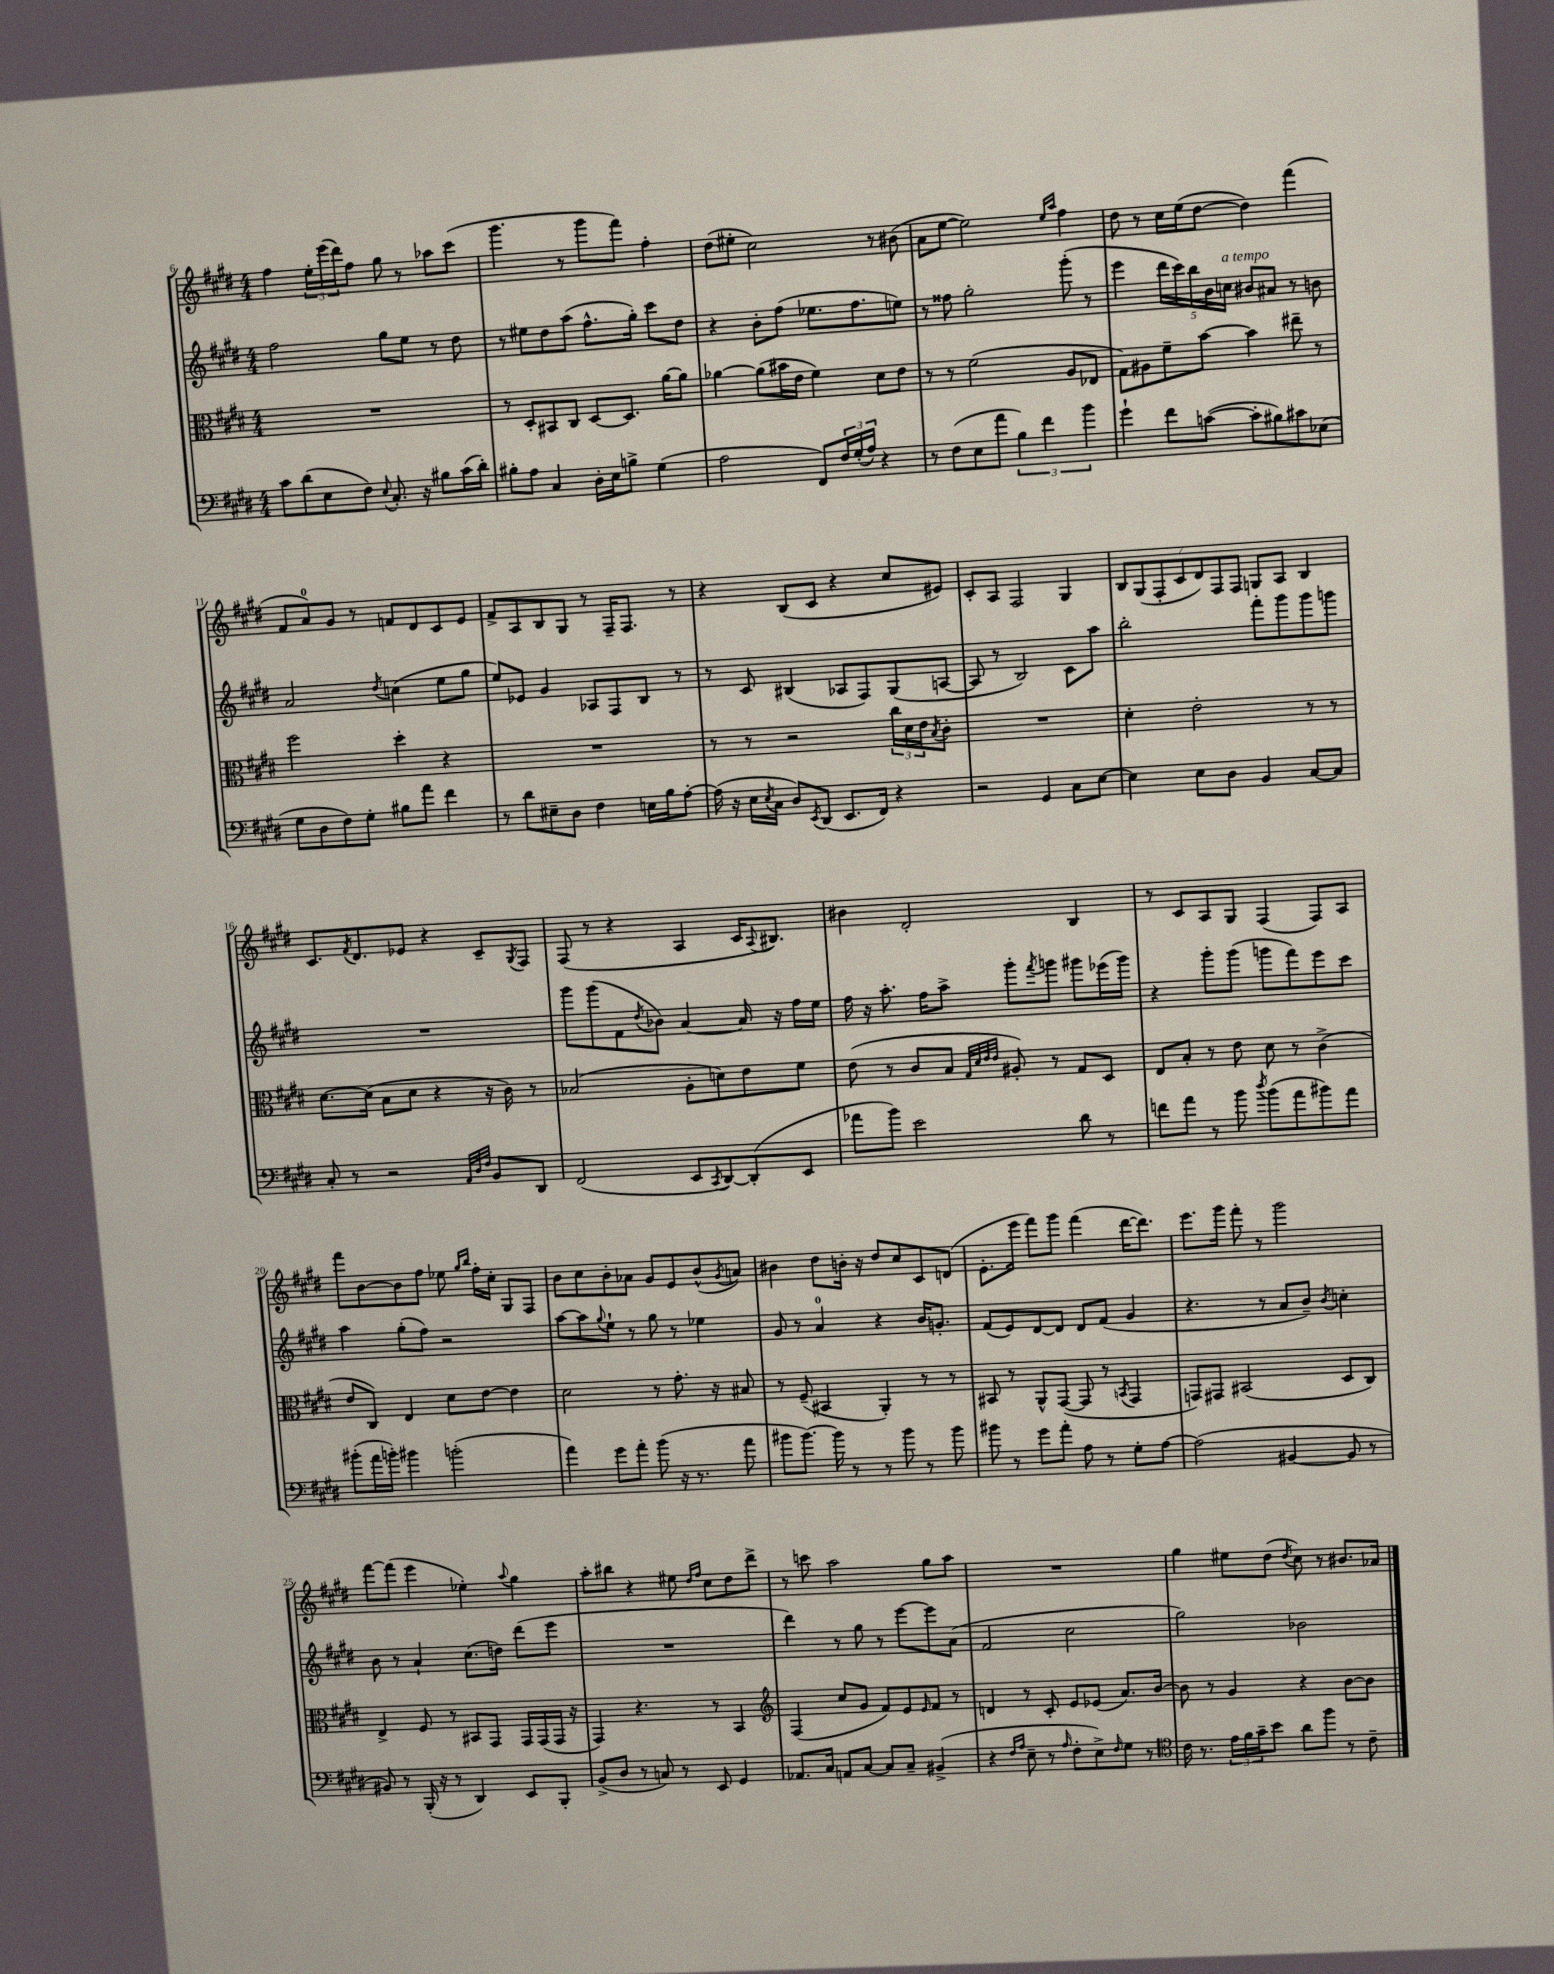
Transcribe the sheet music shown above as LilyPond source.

<<
\new StaffGroup <<
\new Staff = "s0" {
    \clef treble \key e \major \numericTimeSignature \time 4/4
    fis''4 \tuplet 3/2 { e''16-. e'''16( dis'''16) } fis''8 gis''8 r8 aes''8 cis'''8( |
    gis'''4. r8 gis'''8 fis'''8) fis''4-. |
    dis''8( eis''8-. cis''2) r8 bis'8( |
    a'8 e''8~ e''2) \grace { e''16 a''16 } fis''4 |
    dis''8 r8 cis''16 e''16( dis''8~ dis''4) fis'''4( |
    fis'8 a'8-0) gis'8 r8 f'8 dis'8 cis'8 e'8 |
    fis'8-> a8 b8 gis8 r8 fis16-- fis8. r8 |
    r4 b8( cis'8 r4 cis''8 eis'8) |
    cis'8-. a8 fis2 gis4 |
    \tuplet 7/4 { b8 gis8( fis8-. cis'8 dis'8) fis8 fis8 } g8 a8 b4 |
    cis'8. \acciaccatura { fis'8 } dis'8. ees'8 r4 cis'8-- \acciaccatura { gis8 } fis8 |
    fis8( r8 r4 a4 cis'16 \appoggiatura { a8 } bis8.) |
    bis'4 dis'2-. b4 |
    r8 cis'8 a8 gis8 fis4( fis8) a8 |
    fis'''8 b'8~ b'8 fis''8 ees''8 \grace { gis''16 b''16 } fis''16-. cis''16-. gis8 fis8 |
    b'8 cis''8 b'8-. aes'8 gis'8 e'8 b'8-^( \acciaccatura { gis'8 } a'8) |
    bis'4 dis''8 b'16-. r16 dis''8 cis''8 cis'8 d'8( |
    e'8.-. e'''16 fis'''8) gis'''8 fis'''4( dis'''16~ dis'''8.) |
    e'''8. gis'''16 fis'''8-. r8 gis'''2 |
    fis'''8~ fis'''8( e'''4 ees''4-.) \appoggiatura { a''8 } gis''4 |
    a''8-. bis''8 r4 eis''8 \grace { dis''16 fis''16 } cis''8 dis''8 dis'''8-> |
    r8 c'''8 a''2 gis''8 a''8 |
    R1 |
    gis''4 eis''8 dis''8( \acciaccatura { dis''8 } cis''8) r8 bis'8. aes'16 \bar "|." |
}
\new Staff = "s1" {
    \clef treble \key e \major \numericTimeSignature \time 4/4
    fis''2 gis''8 e''8 r8 dis''8 |
    r8 eis''8 dis''8 a''8( fis''8.-^ gis''16-.) cis'''8 dis''8 |
    r4 b'8-. fis''8( ees''8. fis''8. e''8) |
    r8 fisis''8 gis''2-. gis'''8-.( r8 |
    e'''4 \tuplet 5/4 { dis'''16 cis'''16) b''16 b'16 c''16^\markup { \italic "a tempo" } } bis'8 ais'8 r8 b'8 |
    a'2 \acciaccatura { dis''8 } c''4( e''8 gis''8 |
    e''8) ees'8 gis'4 aes8 fis8 b8 r8 |
    r8 cis'8 bis4( aes8 fis8) gis8( a8~ |
    a8 r8 b2) cis'8 a''8 |
    b''2-. fis'''8-. gis'''8 gis'''8 g'''8 |
    R1 |
    gis'''8 gis'''8( fis'8 \acciaccatura { dis''8 } bes'8) a'4~ a'16 r16 fis''16 e''16 |
    fis''16 r16 a''8.-. fis''16 a''8-> gis'''8-. \acciaccatura { fis'''8 } g'''8 gis'''8 ees'''16( gis'''16) |
    r4 gis'''8-. gis'''8( g'''8 fis'''8) e'''8 cis'''8 |
    a''4 gis''8-.( fis''8) r2 |
    a''8~ a''8 \appoggiatura { gis''8 } e''8-! r8 gis''8 r8 ees''4 |
    gis'8 r8 a'4-0 r4 b'16 g'8.-. |
    fis'8( e'8) dis'8~ dis'8 dis'8 fis'8( gis'4 |
    r4. r8 a'8 b'8--) \acciaccatura { b'8 } c''4-. |
    b'8 r8 a'4-! cis''8.( d''16) dis'''8( e'''8 |
    R1 |
    dis'''4) r8 gis''8 r8 e'''8~ e'''8 a'8( |
    fis'2 cis''2 |
    gis''2) bes'2 \bar "|." |
}
\new Staff = "s2" {
    \clef alto \key e \major \numericTimeSignature \time 4/4
    R1 |
    r8 dis8-. bis,8 cis8 dis8~ dis8. a'16~ a'8 |
    aes'4~ aes'8( bis'16 e'16 fis'4) dis'8 e'8 |
    r8 r8 fis'2( a8 ees8 |
    gis8) ais8 fis'8-- b'8~ b'4 eis''8-- r8 |
    fis''2 dis''4-. r4 |
    R1 |
    r8 r8 r2 \tuplet 3/2 { cis''16 dis'16 e'16 } \acciaccatura { b8 } cis'8-. |
    R1 |
    dis'4-. e'2-. r8 r8 |
    dis'8.~ dis'16( b8 dis'8 r4 r16 cis'16) r8 |
    bes2( a8-. d'8) e'8 fis'8 |
    e'8( r8 cis'8 b8 \grace { gis32 dis'32 e'32 e'32 } ais8-.) r8 gis8 dis8 |
    e8 b8-. r8 e'8 dis'8 r8 cis'4->( |
    e'8 cis8) e4 dis'8 e'8~ e'4 |
    dis'2 r8 gis'8.-. r16 bis8 |
    r8 fis8--( bis,4 a,4-.) r8 r8 |
    bis,8 r8 a,8-^ gis,8~( gis,8 r8 \acciaccatura { b,8 } gis,4 |
    g,8) gis,8 bis,2( dis8 cis8) |
    e4-> fis8 r8 bis,8 gis,8 gis,16 gis,16( gis,16 r16 |
    gis,4) r4. r8 b,4 |
    \clef treble fis4( cis''8 gis'8 fis'8) e'8 \grace { e'16 } fis'8 r8 |
    d'4 r8 cis'8-. e'8 ees'8( a'8.) b'16~ |
    b'8 r8 gis'4 r4 b'8~ b'8 \bar "|." |
}
\new Staff = "s3" {
    \clef bass \key e \major \numericTimeSignature \time 4/4
    cis'8 dis'8( e8 fis8) \appoggiatura { e8 } cis8.-. r16 bis8 cis'16( dis'16-.) |
    bis8-. a8 cis4 dis16-. e16 b8-> gis4( |
    a2 fis,8) \tuplet 3/2 { fis16 gis16-.( a16) } r4 |
    r8 fis8( e8 a'8 \tuplet 3/2 { b4) fis'4 b'4 } |
    gis'4-! fis'8 c'8~( c'8-. bis8) cis'8 ees8( |
    gis8 dis8 fis8) gis8-. bis8 a'8 fis'4 |
    r8 dis'8 eis8-- dis8 fis4 e16 b16 a8~-. |
    a16( r16 e16 \acciaccatura { e8 } cis16 dis8) \acciaccatura { e,8 } dis,8( e,8. fis,16) r4 |
    r2 gis,4 cis8 e8~ |
    e4 e8 dis8 b,4 cis8~ cis8 |
    cis8-. r8 r2 \grace { a,32 dis32 fis32 } b,8 dis,8 |
    fis,2( e,8 \acciaccatura { cis,8 } dis,8~) dis,8-.( e,8 |
    aes'8 b'8) e'2 dis'8 r8 |
    f'8 a'8 r8 b'8 \acciaccatura { dis''8 } b'8( a'8 bis'8) a'8 |
    bis'8-.( a'16 b'16-.) bis'4 b'2-.( |
    a'4) gis'8 a'8-. b'8( r16 r8. a'8 |
    bis'8 bis'8.~) bis'16 r8 r8 bis'8 r8 bis'8 |
    bis'8 r8 gis'8 a'8-. a8 r8 gis8-. a8~ |
    a2( bis,4~ bis,8 r8 |
    bis,8) r8 b,,16-.( r16 r8 dis,4) e,8 b,,8-. |
    b,8->( dis8 r8 c8) r8 e,8 gis,4 |
    aes,8. cis16 a,8 cis8~ cis8 cis8-- bis,4->( |
    r4 \grace { fis16 a16 } e8-- r8 \grace { a16 } fis8-. e8->) \grace { fis16 } gis8 r8 |
    \clef tenor cis'16 r8. \tuplet 3/2 { e'16 fis'16 gis'16-- } b'8 a'8 fis''8 r8 cis'8-- \bar "|." |
}
>>
>>
\layout { \context { \Score currentBarNumber = #6 } }
